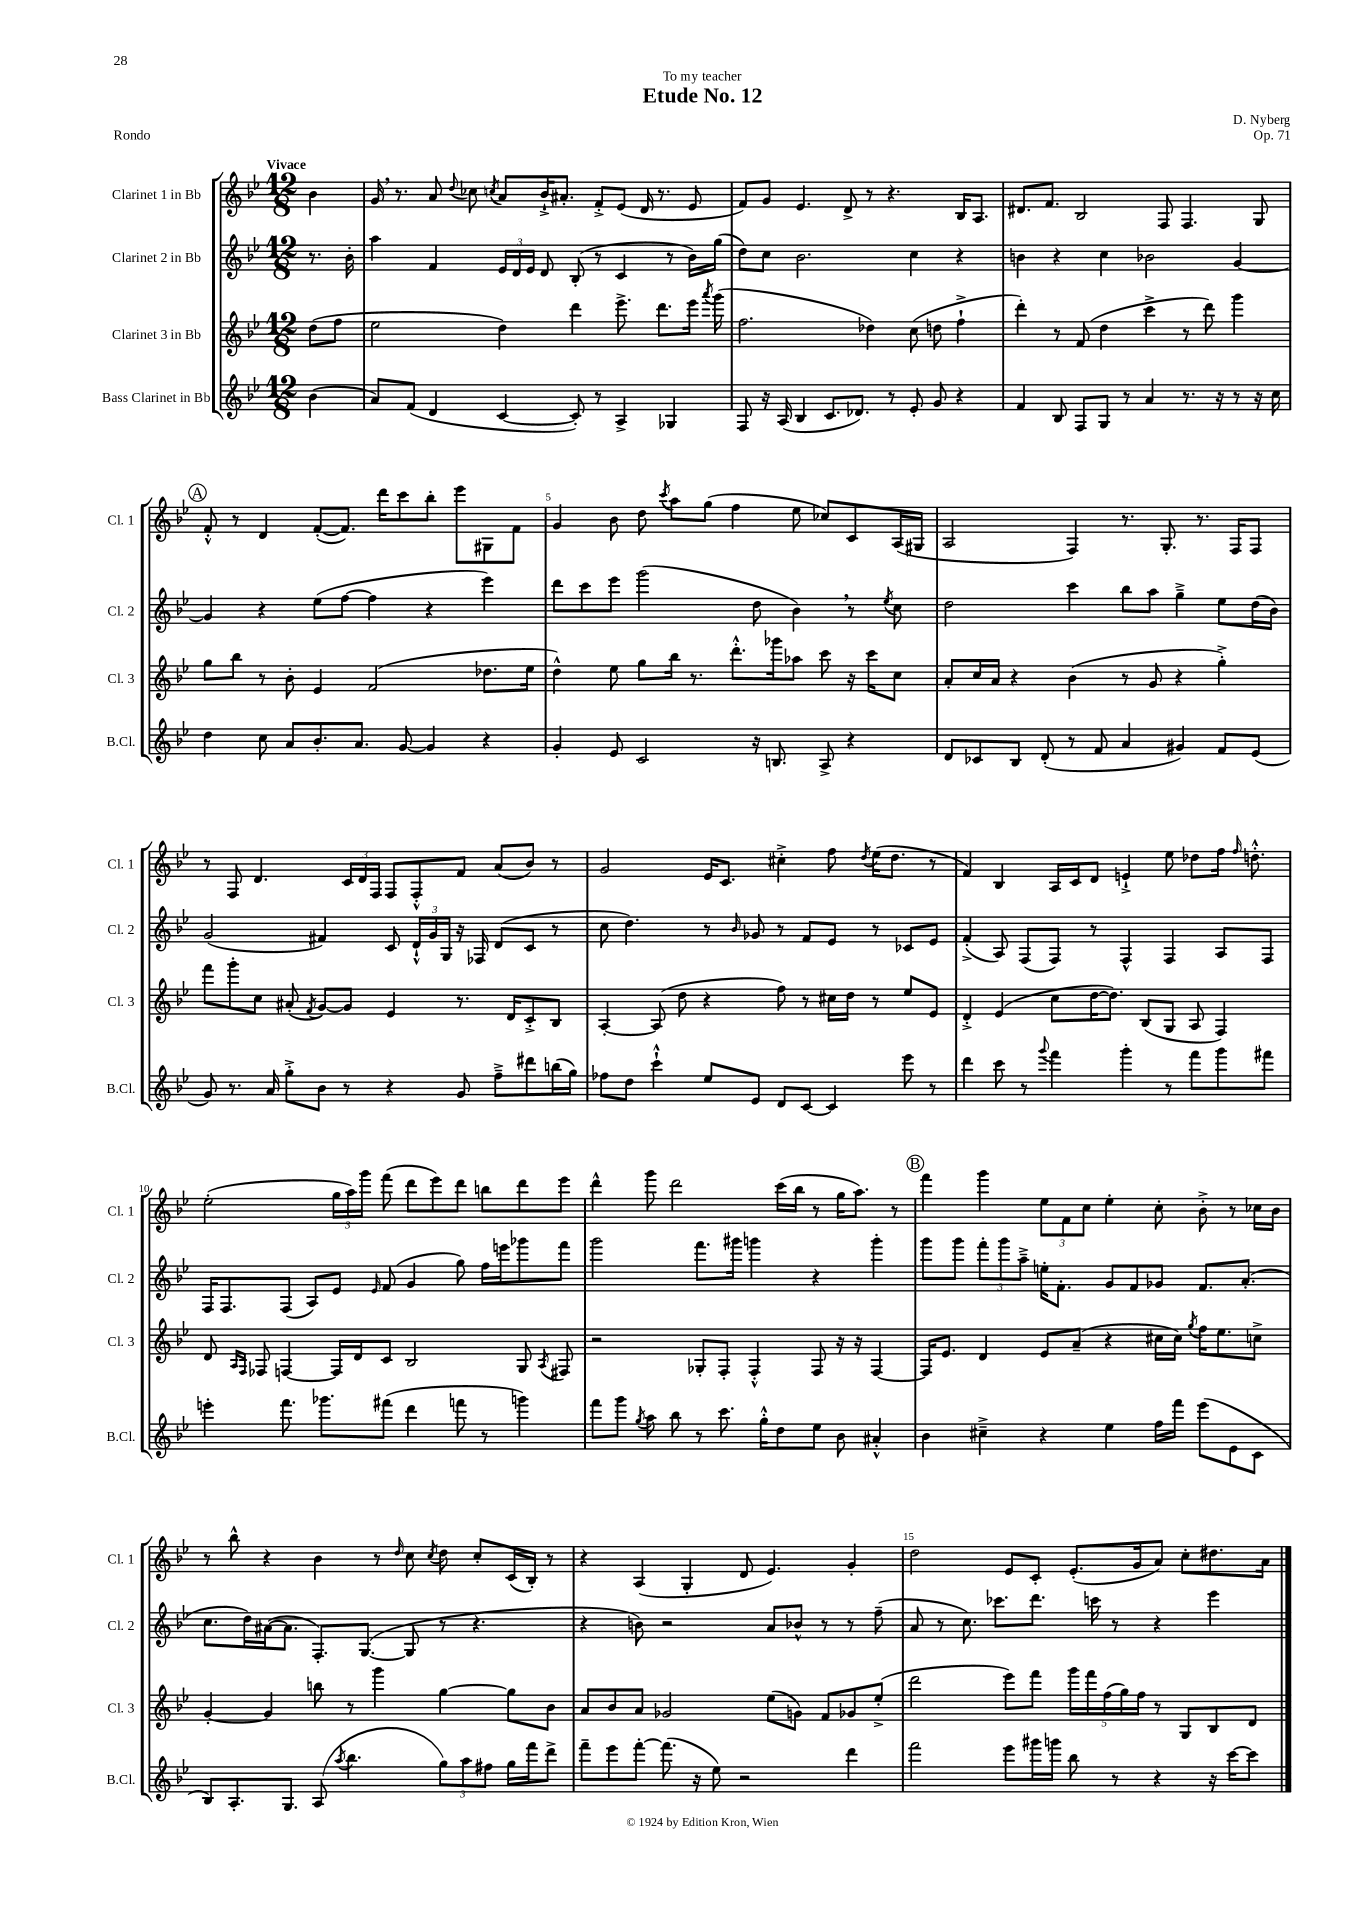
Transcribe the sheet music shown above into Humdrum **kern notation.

**kern	**kern	**kern	**kern
*staff4	*staff3	*staff2	*staff1
*clefG2	*clefG2	*clefG2	*clefG2
*k[b-e-]	*k[b-e-]	*k[b-e-]	*k[b-e-]
*M12/8	*M12/8	*M12/8	*M12/8
(4b-	(8dd	8.r	4b-
.	8ff	.	.
.	.	16b-'	.
=	=	=	=
8a)	2ee-	4aa	16g
.	.	.	8.r
(8f	.	.	.
4d	.	4f	8a
.	.	.	8qqdd
.	.	.	8cc-
.	.	.	8qcc
[4c	4dd)	24e-	8a
.	.	24d	.
.	.	24e-	.
.	.	8d	16b-`^
.	.	.	8.a#'
8c'])	4ddd	(8B-'	.
8r	.	8r	8f'^
4A^	8.eee-^	4c	(8e-
.	.	.	16d
.	8.ddd	.	8.r
4G-	.	8r	.
.	16eee-	16b-)	8e-
.	8qaaa	.	.
.	(16ggg	(16gg	.
=	=	=	=
8F	2.ff	8dd)	8f)
16r	.	8cc	8g
(16A	.	.	.
4B-	.	2.b-	4.e-
8.c	.	.	.
.	.	.	8d^
8.d-)	.	.	.
.	4dd-)	.	8r
8r	.	.	4.r
8e-'	(8cc	4cc	.
8g	8dd	.	.
4r	4ff`^	4r	16B-
.	.	.	8.A
=	=	=	=
4f	4ddd')	4b	8.d#
.	.	.	8.f
8B-	8r	4r	.
8F	(8f	.	2B-
8G	4dd	4cc	.
8r	.	.	.
4a	4ccc^	2b-	.
.	.	.	8F
8.r	8r	.	4.F
.	8ddd)	.	.
16r	.	.	.
8r	4ggg	[4g	.
16r	.	.	8G
16cc	.	.	.
=	=	=	=
4dd	8gg	4g]	8f'^^
.	8bb-	.	8r
8cc	8r	4r	4d
8a	8b-'	.	.
8.b-'	4e-	(8ee-	([8f'
.	.	[8ff	8.f])
8.a	.	.	.
.	(2f	4ff]	.
.	.	.	16ddd
[8g	.	.	8ccc
4g]	.	4r	8bb-'
.	.	.	8eee-
4r	8.dd-	4eee-)	8G#
.	.	.	8f
.	16ee-	.	.
=	=	=	=
4g'	4dd^^)	8ddd	4g
.	.	8ccc	.
8e-	8ee-	8eee-	8b-
2c	8gg	(2ggg	8dd
.	.	.	8qccc
.	16bb-	.	8aa
.	8.r	.	.
.	.	.	(8gg
.	8.ddd'^^	.	4ff
16r	.	8dd	.
8.B	16ggg-	.	.
.	8aa-	4b-)	8ee-
8A^	8ccc	.	8cc-)
4r	16r	8r	8c
.	16ccc	.	.
.	.	8qee-	.
.	8cc	8cc	(16A
.	.	.	16G#
=	=	=	=
8d	8a'	2dd	2A
8c-	16cc	.	.
.	16a	.	.
8B-	4r	.	.
(8d'	.	.	.
8r	(4b-	4ccc	4F)
8f	.	.	.
4a	8r	8bb-	8.r
.	8g	8aa	.
.	.	.	8.G'
4g#)	4r	4gg~^	.
.	.	.	8.r
8f	4gg'^)	8ee-	.
.	.	.	16F
(8e-	.	(16dd	8F
.	.	16b-)	.
=	=	=	=
8g)	8fff	(2g	8r
8.r	8ggg'	.	8F
.	8cc	.	4.d
16a	.	.	.
8gg'^	(8a#'	.	.
.	8qf	.	.
8b-	[8g)	4f#)	.
8r	8g]	.	24c
.	.	.	24d
.	.	.	24F
4r	4e-	8c	8F
.	.	24d`^^	8F'^^
.	.	24g	.
.	.	24G	.
8g	8.r	16r	8f
.	.	16F-	.
8ff~^	.	(8d	(8a
.	16d	.	.
8ddd#	8c'^	8c	8b-)
(16bb	8B-	8r	8r
16gg)	.	.	.
=	=	=	=
8ff-	[4A'	8cc	2g
8dd	.	4.dd)	.
4ccc`^^	(8A]	.	.
.	8dd	.	.
8ee-	4r	8r	16e-
.	.	.	8.c
.	.	16qqb-	.
8e-	.	8g-	.
8d	8ff)	8r	4cc#'^
[8c	8r	8f	.
4c]	16cc#	8e-	8ff
.	16dd	.	.
.	.	.	8qdd
.	8r	8r	(16ee-
.	.	.	8.dd
8eee-	8ee-	8c-	.
8r	8e-	8e-	8r
=	=	=	=
4ddd	4d'^	(4f'^	4f)
8ccc	(4e-	8A)	4B-
8r	.	(8F	.
8qqggg	.	.	.
4fff	8cc	8F)	16A
.	.	.	16c
.	[16dd	8r	8d
.	8.dd])	.	.
4ggg'	.	4F^^	4e`^
.	(8B-	.	.
8r	8G	4F	8ee-
8fff	8A	.	8dd-
8ggg	4F)	8A	16ff
.	.	.	16qqff
.	.	.	8.dd'^^
8fff#	.	8F	.
=	=	=	=
4eee'	8d	16F	(2ee-'
.	.	8.F	.
.	16qqA	.	.
.	16qqF	.	.
.	8F-	.	.
8.fff	[4F	(8F	.
.	.	8A)	.
8.ggg-	.	.	.
.	16F]	8e-	24gg
.	.	.	24aa)
.	16d	.	.
.	.	.	24ggg
.	.	16qqe-	.
(8fff#	8c	(8f	(8fff
4ddd	2B-	4g	8ddd
.	.	.	8eee-)
8fff	.	8gg)	8ddd
8r	.	16ff	8bb
.	.	16eee	.
4ggg)	8G	8ggg-	8ddd
.	8qA	.	.
.	8F#	8fff	8eee-
=	=	=	=
8fff	2r	2ggg	4ddd^^
8ggg	.	.	.
8qgg	.	.	.
8aa	.	.	8ggg
8bb-	.	.	2ddd
8r	8G-'	8.fff	.
8.ccc	8F'	.	.
.	.	16ggg#	.
.	4F'^^	4ggg	.
16gg'^^	.	.	.
8dd	.	.	(16ccc
.	.	.	16bb-
8ee-	8F	4r	8r
8b-	16r	.	16gg
.	16r	.	8.aa)
4a#'^^	[4F	4ggg'	.
.	.	.	8r
=	=	=	=
4b-	16F]	8ggg	4fff
.	8.e-	.	.
.	.	8ggg	.
4cc#~^	4d	12fff'	4ggg
.	.	12ggg	.
.	.	12aa~^	.
4r	8e-	16ee'	12ee-
.	.	8.f'	.
.	.	.	12f
.	(8a~	.	.
.	.	.	12cc
4ee-	4r	8g	4ee-'
.	.	8f	.
16ff	16cc#	8g-	8cc'
16fff	16cc#)	.	.
.	8qgg	.	.
(8eee-	16ff	8.f	8b-'^
.	8.ee-	.	.
8e-	.	.	8r
.	.	(8.a'	.
8c	8cc^	.	16cc-
.	.	.	16b-
=	=	=	=
8B-)	[4g'	8.cc	8r
8.A'	.	.	8bb-^^
.	.	16dd)	.
.	4g]	([16a#	4r
8.G	.	8.a#]	.
(8A	8bb	8.F')	4b-
8qaa	.	.	.
4.bb-	8r	.	.
.	.	([8.G	.
.	4ggg	.	8r
.	.	.	16qqdd
.	.	8G]	8cc
.	.	.	8qcc
12gg)	[4gg	8r	8dd
12aa	.	.	.
.	.	4.r	8cc'
12ff#	.	.	.
16gg	8gg]	.	(16c
16fff	.	.	16B-')
8ddd^	8b-	.	8r
=	=	=	=
8fff~	8a	4r	4r
8eee-	8b-	.	.
[8fff'	8a	8b)	(4A
(8.fff]	2g-	2r	.
.	.	.	4G'
16r	.	.	.
8ee-)	.	.	.
2r	.	.	8d
.	(8ee-	8a	4.e-)
.	8g)	8b-^^	.
.	8f	8r	.
4ddd	8g-	8r	4g'
.	(8ee-'^	(8ff~	.
=	=	=	=
2fff	2ddd	8a	2dd
.	.	8r	.
.	.	8.cc)	.
.	.	8.ccc-	.
8eee-	8eee-)	.	8e-
16ggg#	8fff	8.ddd	8c'
16ggg	.	.	.
8bb-	20ggg	.	(8.e-'
.	20fff	.	.
.	.	16ccc	.
.	(20ff	.	.
8r	.	8r	.
.	20gg)	.	.
.	.	.	16g
.	20ff	.	.
4r	8r	4r	8a)
.	8G	.	8cc'
16r	8B-	4eee-	8.dd#
[16ccc	.	.	.
8ccc]	8d	.	.
.	.	.	16a
==	==	==	==
*-	*-	*-	*-
